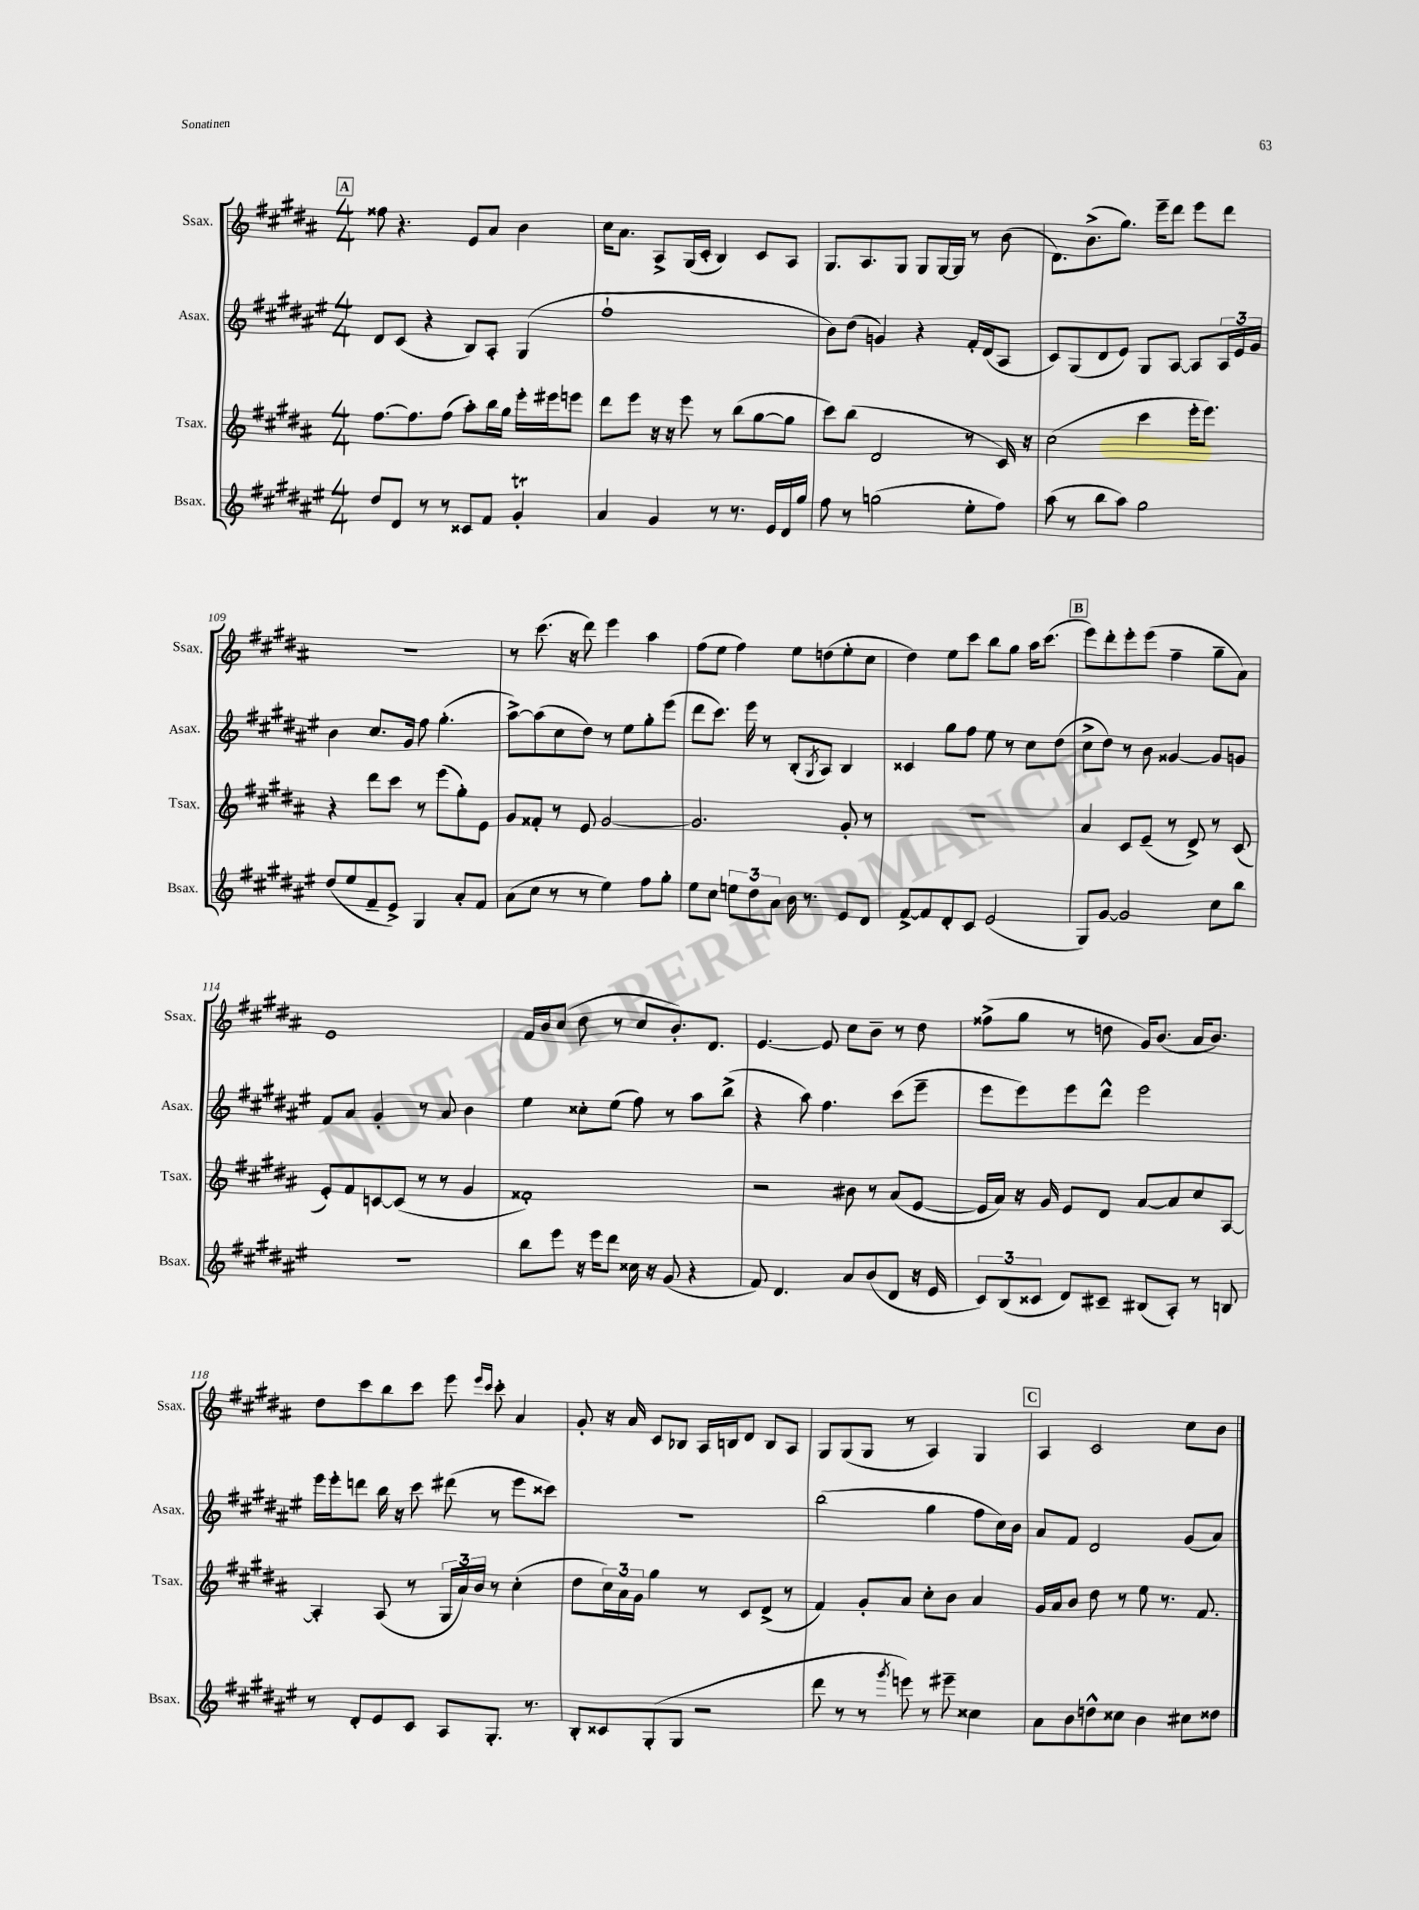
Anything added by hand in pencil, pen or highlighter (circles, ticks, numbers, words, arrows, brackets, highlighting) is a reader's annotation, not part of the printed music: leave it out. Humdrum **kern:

**kern	**kern	**kern	**kern
*staff4	*staff3	*staff2	*staff1
*clefG2	*clefG2	*clefG2	*clefG2
*k[f#c#g#d#a#e#]	*k[f#c#g#d#a#]	*k[f#c#g#d#a#e#]	*k[f#c#g#d#a#]
*M4/4	*M4/4	*M4/4	*M4/4
8dd#	[8.ff#	8d#	8ff##
8d#	.	(8c#	4.r
.	8.ff#]	.	.
8r	.	4r	.
8r	(8ff#	.	.
8c##	8aa#')	8B)	8e
8f#	16bb	8A#'	8a#
.	16gg#	.	.
4g#'	16eee'	(4G#	4b
.	16eee#	.	.
.	8eee	.	.
=	=	=	=
4a#	8ddd#	1ff#`	16cc#
.	.	.	8.a#
.	8eee	.	.
4g#	16r	.	8A#^
.	16r	.	.
.	8eee	.	(16G#
.	.	.	16c#'
8r	8r	.	4B)
8.r	(8bb	.	.
.	[8gg#	.	8c#
16e#	.	.	.
16d#	8gg#]	.	8A#
16gg#	.	.	.
=	=	=	=
8ff#	8ccc#)	8b)	8.G#
8r	(8bb	(8dd#	.
.	.	.	8.A#
(2gg	2d#	4g)	.
.	.	.	8G#
.	.	4r	8G#
.	.	.	[16G#
.	.	.	16G#]
8ee#'	8r	16f#'	8r
.	.	(16d#	.
8ff#)	16c#)	8A#	(8b
.	16r	.	.
=	=	=	=
(8aa#	(2cc#	8c#)	8.d#)
8r	.	(8G#	.
.	.	.	(8.b^
8bb	.	8d#	.
8aa#)	.	8e#)	8.gg#)
2gg#	4ccc#	8G#	.
.	.	.	16eee~
.	.	[8A#	8ddd#
.	16eee'	8A#]	8eee
.	8.eee)	.	.
.	.	24A#	8ddd#
.	.	24e#	.
.	.	24g#	.
=	=	=	=
(8dd#	4r	4b	1r
8ee#	.	.	.
8f#~	8ddd#	8.cc#	.
8e#^)	8ccc#	.	.
.	.	16g#	.
4G#	8r	8ff#	.
.	(8eee	(4.gg#'	.
8a#'	8gg#')	.	.
8f#	8e	.	.
=	=	=	=
(8a#	8g#	[8aa#^)	8r
8cc#	8f##'	(8aa#]	(8.ccc#
8r	8r	8cc#	.
.	.	.	16r
8r	8e	8dd#)	8ddd#)
4ee#)	[2g#	8r	4eee
.	.	8ee#	.
8ff#	.	8gg#'	4aa#
8gg#'	.	(8eee#	.
=	=	=	=
8ee#	2.g#]	8ddd#	(8ff#
8cc#	.	8.ccc#)	8ee
12ee	.	.	4ff#)
.	.	16eee#	.
12dd#	.	.	.
.	.	8r	.
12a#	.	.	.
16b	.	(8B'	8ee
8.r	.	.	.
.	.	8qG#	.
.	.	8A#)	(8dd
8e#	8g#'	4B	8ee'
8d#	8r	.	8cc#
=	=	=	=
[8f#^	1r	4c##	4dd#)
8f#]	.	.	.
8d#'	.	8gg#	8ee
8c#	.	8ff#	8ccc#
(2e#	.	8ee#	8bb
.	.	8r	8gg#
.	.	8cc#	16aa#
.	.	.	(8.ccc#
.	.	(8dd#	.
=	=	=	=
8G#)	4a#	8cc#^	8eee)
[8g#	.	8dd#)	8ddd#'
2g#]	8c#	8r	8eee'
.	(8e~	8b	(8eee
.	8r	[4g##	4ff#~
.	8d#^)	.	.
8cc#	8r	8g##]	8gg#~
8bb	(8c#	8g	8a#)
=	=	=	=
1r	8e')	8f#	1e
.	8f#	8a#	.
.	[8c	4g#'	.
.	(8c]	.	.
.	8r	8r	.
.	8r	8a#	.
.	4g#	4b	.
=	=	=	=
8bb	1f##')	4ee#	16f#
.	.	.	16b
8eee#	.	.	(8cc#
16r	.	8cc##'	8dd#
16eee#	.	.	.
8ddd#	.	(8ee#	8r
16cc##	.	8ff#)	8cc#
16r	.	.	.
(8g#	.	8r	8.b')
4r	.	8aa#	.
.	.	.	8.d#
.	.	(8bb^	.
=	=	=	=
8f#)	2r	4r	[4.e
4.d#	.	.	.
.	.	8aa#)	.
.	.	4.ff#	8e]
8a#	8b#	.	8cc#
(8b	8r	.	8b~
8d#	(8a#	(8ccc#	8r
16r	[8e	8eee#~	8dd#
16e#	.	.	.
=	=	=	=
12c#)	16e]	8eee#	(8ff##^
.	16a#)	.	.
(12B	.	.	.
.	16r	8eee#)	8gg#
12c##	.	.	.
.	16g#	.	.
8d#)	8e	8eee#	8r
8c#~	8d#	8ddd#^^	8dd
(8B#	[8a#	2eee#	16g#)
.	.	.	(8.b
8A#')	8a#]	.	.
8r	8cc#	.	16a#
.	.	.	8.b)
8B	[8A#	.	.
=	=	=	=
8r	4A#']	16eee#	8dd#
.	.	16eee#'	.
8d#'	.	8ddd	8ccc#
8e#	(8A#	16bb	8bb
.	.	16r	.
8c#	8r	8ccc#	8ccc#
8A#	24G#	(8ddd#	8eee
.	24a#)	.	.
.	24b	.	.
.	.	.	16qqeee
.	.	.	16qqccc#
8.G#'	8r	8r	8ccc#'
.	(4cc#'	8eee#	4a#
8.r	.	.	.
.	.	8ccc##)	.
=	=	=	=
8B'	8dd#	1r	8g#'
8c##	24cc#)	.	16r
.	24a#	.	.
.	.	.	16a#
.	24g#	.	.
(8G#'	4gg#	.	8c#
8G#	.	.	8B-
2r	8r	.	16A#
.	.	.	16B
.	8c#	.	8d#
.	(8d#^	.	8B
.	8r	.	8A#
=	=	=	=
8ddd#	4f#)	(2bb	8G#
8r	.	.	(8G#
8r	8g#'	.	8G#
8qggg#	.	.	.
8eee)	8a#	.	8r
8r	8cc#'	4gg#	4A#)
8eee#~	8b	.	.
4cc##	4a#	8ff#	4G#
.	.	16cc#)	.
.	.	16b	.
=	=	=	=
8a#	16g#	8a#	4A#
.	16a#	.	.
8b	8b	8f#	.
8dd^^	8dd#	2d#	2c#
8cc##	8r	.	.
4b	8ee	.	.
.	8.r	.	.
8cc#	.	(8g#	8cc#
.	8.f#	.	.
8dd##	.	8a#)	8b
==	==	==	==
*-	*-	*-	*-
